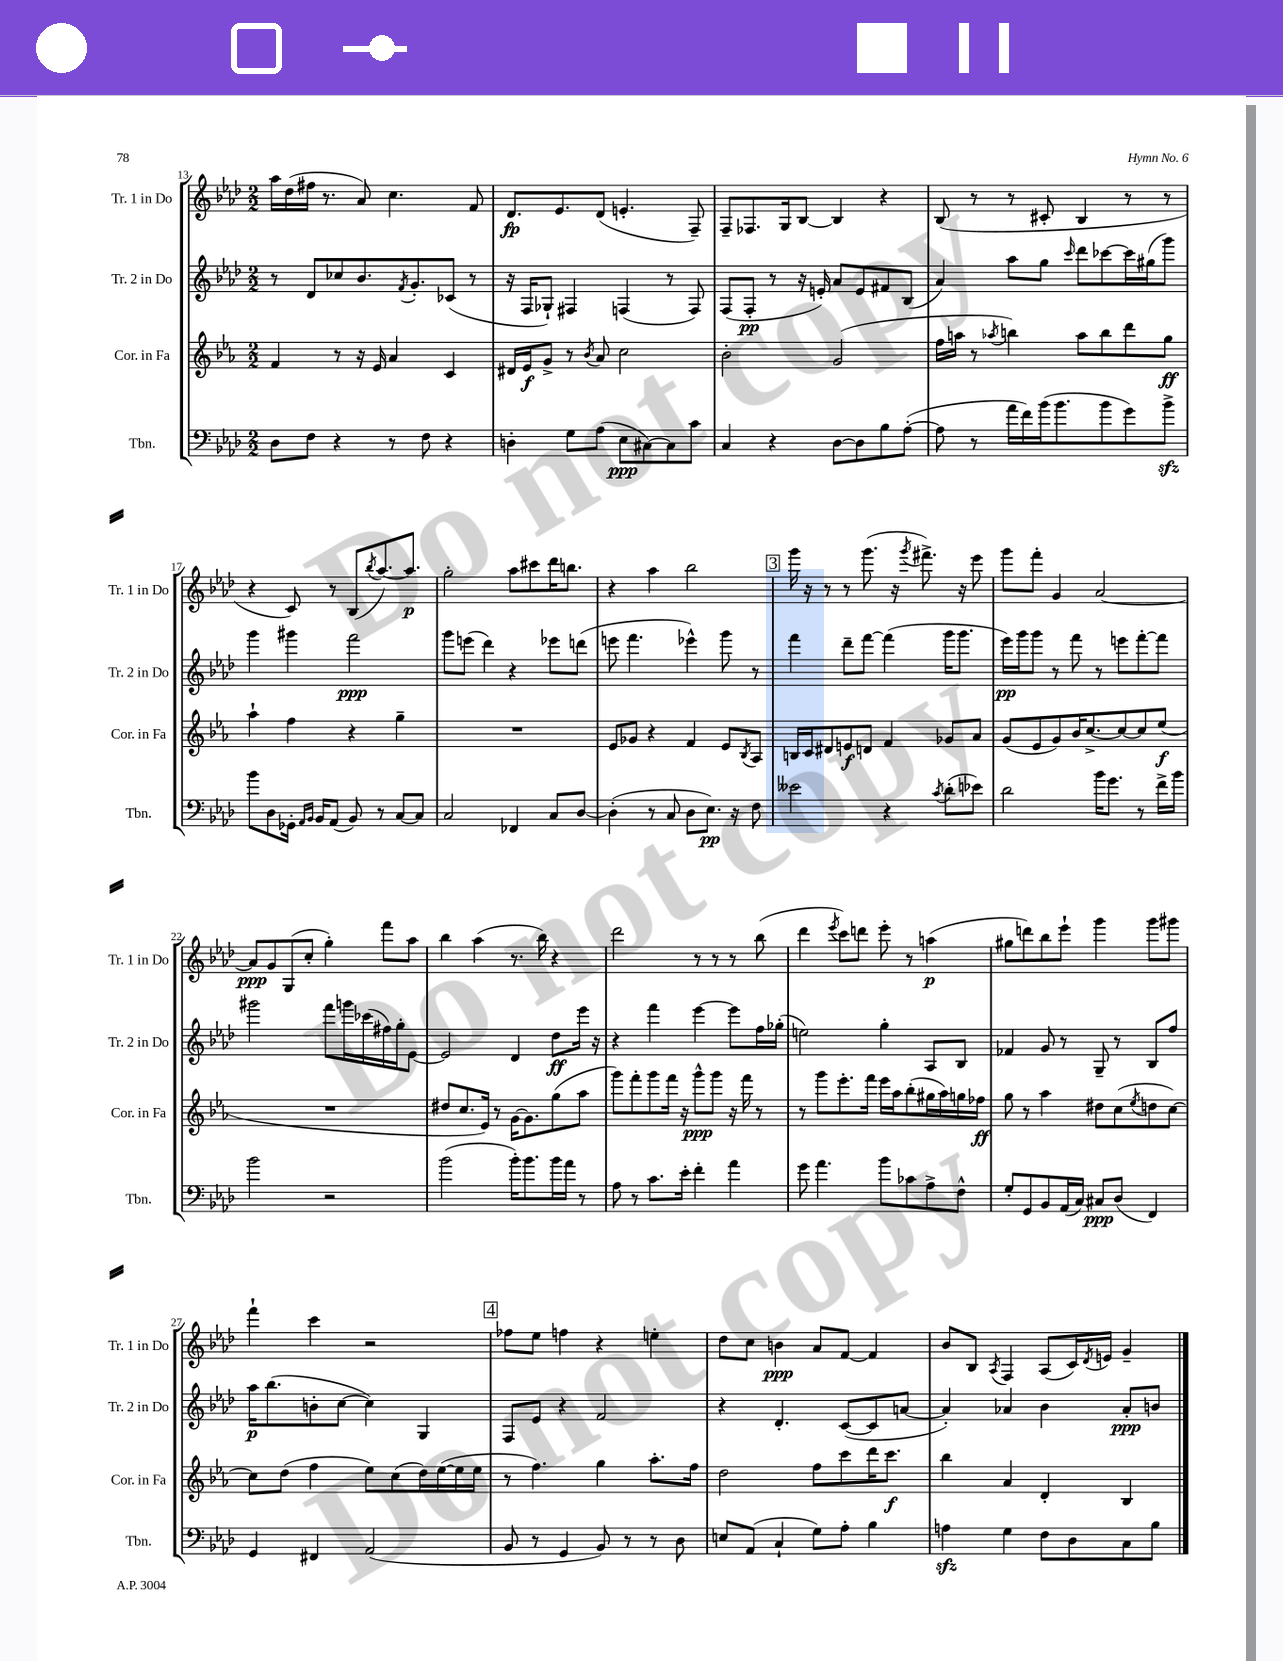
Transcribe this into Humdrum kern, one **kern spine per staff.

**kern	**kern	**kern	**kern
*staff4	*staff3	*staff2	*staff1
*clefF4	*clefG2	*clefG2	*clefG2
*k[b-e-a-d-]	*k[b-e-a-]	*k[b-e-a-d-]	*k[b-e-a-d-]
*M2/2	*M2/2	*M2/2	*M2/2
8D-	4f	8r	16aa-
.	.	.	(16dd-
8F	.	8d-	16ff#
.	.	.	8.r
4r	8r	8cc-	.
.	16r	8.b-	8a-)
.	16e-	.	.
8r	4a-	.	4.cc
.	.	8qf	.
.	.	8.g'	.
8F	.	.	.
4r	4c	(8c-	.
.	.	8r	8f
=	=	=	=
4D'	16d#	16r	8.d-
.	16e-	16F	.
.	8g^	8G-`)	.
.	.	.	8.e-
8G	8r	4F#	.
.	8qb-	.	.
(8A-	8a-	.	(8d-
8E-	2cc	(4F	4.e'
[8C#)	.	.	.
8C#]	.	8r	.
8c	.	8F)	8F~)
=	=	=	=
4C	2b-'	(8F	8F~
.	.	8F'	8.F-
4r	.	8r	.
.	.	.	16G
.	.	16r	[8B-
.	.	16e')	.
[8D-	(2g	8a-	4B-]
8D-]	.	8e	.
8B-	.	8f#	4r
([8A-'	.	(8B-	.
=	=	=	=
8A-]	16ff	4a-)	(8B-
.	16aa	.	.
8r	8r	.	8r
.	8qaa-	.	.
16a-	4bb)	8aa-	8r
16f)	.	.	.
(16b-	.	8gg	8c#'
8.b-	.	.	.
.	.	16qqccc	.
.	8aa-	8ddd-	4B-
8b-	8bb	[8ccc-	.
8g)	8ddd	16ccc-]	8r
.	.	(16gg#	.
8b-^	8gg	8ggg)	8r
=	=	=	=
8b-	4aa-`	4ggg	4r
8D-	.	.	.
16GG-'	4ff	4ggg#	8c)
16qqAA-	.	.	.
16qqBB-	.	.	.
16BB-	.	.	.
(8AA-	.	.	8r
8BB-)	4r	2fff	(8B-
.	.	.	8qbb-
8r	.	.	[8.aa-)
[8C	4gg~	.	.
.	.	.	8.aa-]
8C]	.	.	.
=	=	=	=
2C	1r	8ggg	2gg'
.	.	(8eee	.
.	.	4ddd-)	.
4FF-	.	4r	8aa-
.	.	.	8ccc#
8C	.	8eee-	16ddd-
.	.	.	8.bb
[8D-	.	(8ddd	.
=	=	=	=
(4D-']	8e-	8eee	4r
.	8g-	4.fff	.
8r	4r	.	4aa-
8C	.	.	.
8D-	4f	4eee-^^)	2bb-
8.E-)	.	.	.
.	8e-	8ggg	.
16r	.	.	.
.	8qB-	.	.
8F	8A-	8r	.
=	=	=	=
2e--	16B	4fff	16ggg
.	16c	.	16r
.	8d#	.	8r
.	8e	8ddd-~	8r
.	8d	[8fff	(8.ggg
4r	4f	(4fff]	.
.	.	.	16r
.	.	.	8qggg
.	.	.	8.fff#^)
8qc	.	.	.
(8d-'	8g-	16ggg	.
.	.	8.ggg	16r
8e-)	8a-	.	8eee-
=	=	=	=
2d-	(8g	16eee-)	8ggg
.	.	16ggg	.
.	8e-	8ggg	8fff'
.	8g)	8r	4g
.	16b-	8fff	.
.	[8.cc^	.	.
16b-	.	8r	[2a-
8.g	.	.	.
.	8cc_	8eee	.
8r	8cc]	[8fff'	.
16f^	(8ee-	8fff]	.
16b-	.	.	.
=	=	=	=
2b-	1r	2ggg#	8a-]
.	.	.	8g
.	.	.	(8G
.	.	.	8cc'
2r	.	8fff	4gg')
.	.	16ggg	.
.	.	(16ccc-	.
.	.	16ff#)	8fff
.	.	16gg'	.
.	.	[8e-	8aa-
=	=	=	=
(2b-	8dd#	2e-]	4bb-
.	8.cc	.	.
.	.	.	(4aa-
.	16e-)	.	.
.	8r	.	.
16b-')	[16g	4d-	8.r
8.b-	8.g]	.	.
.	.	.	16bb-)
16b-	(8gg	8dd-	4r
16a-	.	.	.
8r	8aa-	16eee-	.
.	.	16r	.
=	=	=	=
8A-	8ggg)	4r	2ddd-
8r	8fff'	.	.
8.c	8ggg	4fff	.
.	16fff	.	.
16e-'	16r	.	.
4f'	8ggg^^	[4eee-	8r
.	8ggg	.	8r
4a-	16r	8eee-]	8r
.	16fff	.	.
.	8r	16ff	(8bb-
.	.	(16gg-'	.
=	=	=	=
8g	8r	2ee)	4ddd-
4.a-	8ggg	.	.
.	.	.	8qeee-
.	8.eee-'	.	8ccc)
.	.	.	8ddd
.	16fff	.	.
8b-	16eee-	4gg'	8eee-'
.	16aa-	.	.
8c-	(8bb-'	.	8r
8A-^	16gg#	8A-	(4aa
.	16aa-)	.	.
8F^^	16gg	8B-	.
.	16ff-	.	.
=	=	=	=
8G'	8gg	4f-	8gg#
8GG	8r	.	8ddd)
8BB-	4aa-	8g	8bb-
(16AA-	.	8r	8eee-`
16C)	.	.	.
8C#	8dd#	8G~	4ggg
(8D-	(8cc	8r	.
.	8qee-	.	.
4FF)	8dd	8B-	8ggg
.	[8cc)	8ff	8ggg#
=	=	=	=
4GG	8cc]	16aa-	4fff`
.	.	(8.bb-	.
.	(8dd	.	.
4FF#	4ff	8b'	4ccc
.	.	[8cc	.
(2AA-	8ee-)	4cc])	2r
.	(8cc	.	.
.	16dd)	4G	.
.	([16ee-	.	.
.	16ee-]	.	.
.	16ee-	.	.
=	=	=	=
8BB-	8r	8F	8ff-
8r	4.ff)	8e-	8ee-
4GG	.	4r	4ff
8BB-)	4gg	2f	4r
8r	.	.	.
8r	8.aa-'	.	4ee'
8D-	.	.	.
.	16ff	.	.
=	=	=	=
8E	2dd	4r	8dd-
(8AA-	.	.	8cc
4C`	.	4.d-'	4b
8G)	8ff	.	8a-
8A-'	8ccc	([8c	[8f
4B-	16ddd	8c]	4f]
.	8.ccc	.	.
.	.	[8a	.
=	=	=	=
4A	4bb-	4a'])	8b-
.	.	.	8B-
.	.	.	8qA-
4G	4a-	4a-	4F
8F	4d'	4b-	(8A-
8D-	.	.	16c)
.	.	.	8qd-
.	.	.	16e
8C	4B-	8a-'	4g~
8B-	.	8b	.
==	==	==	==
*-	*-	*-	*-
